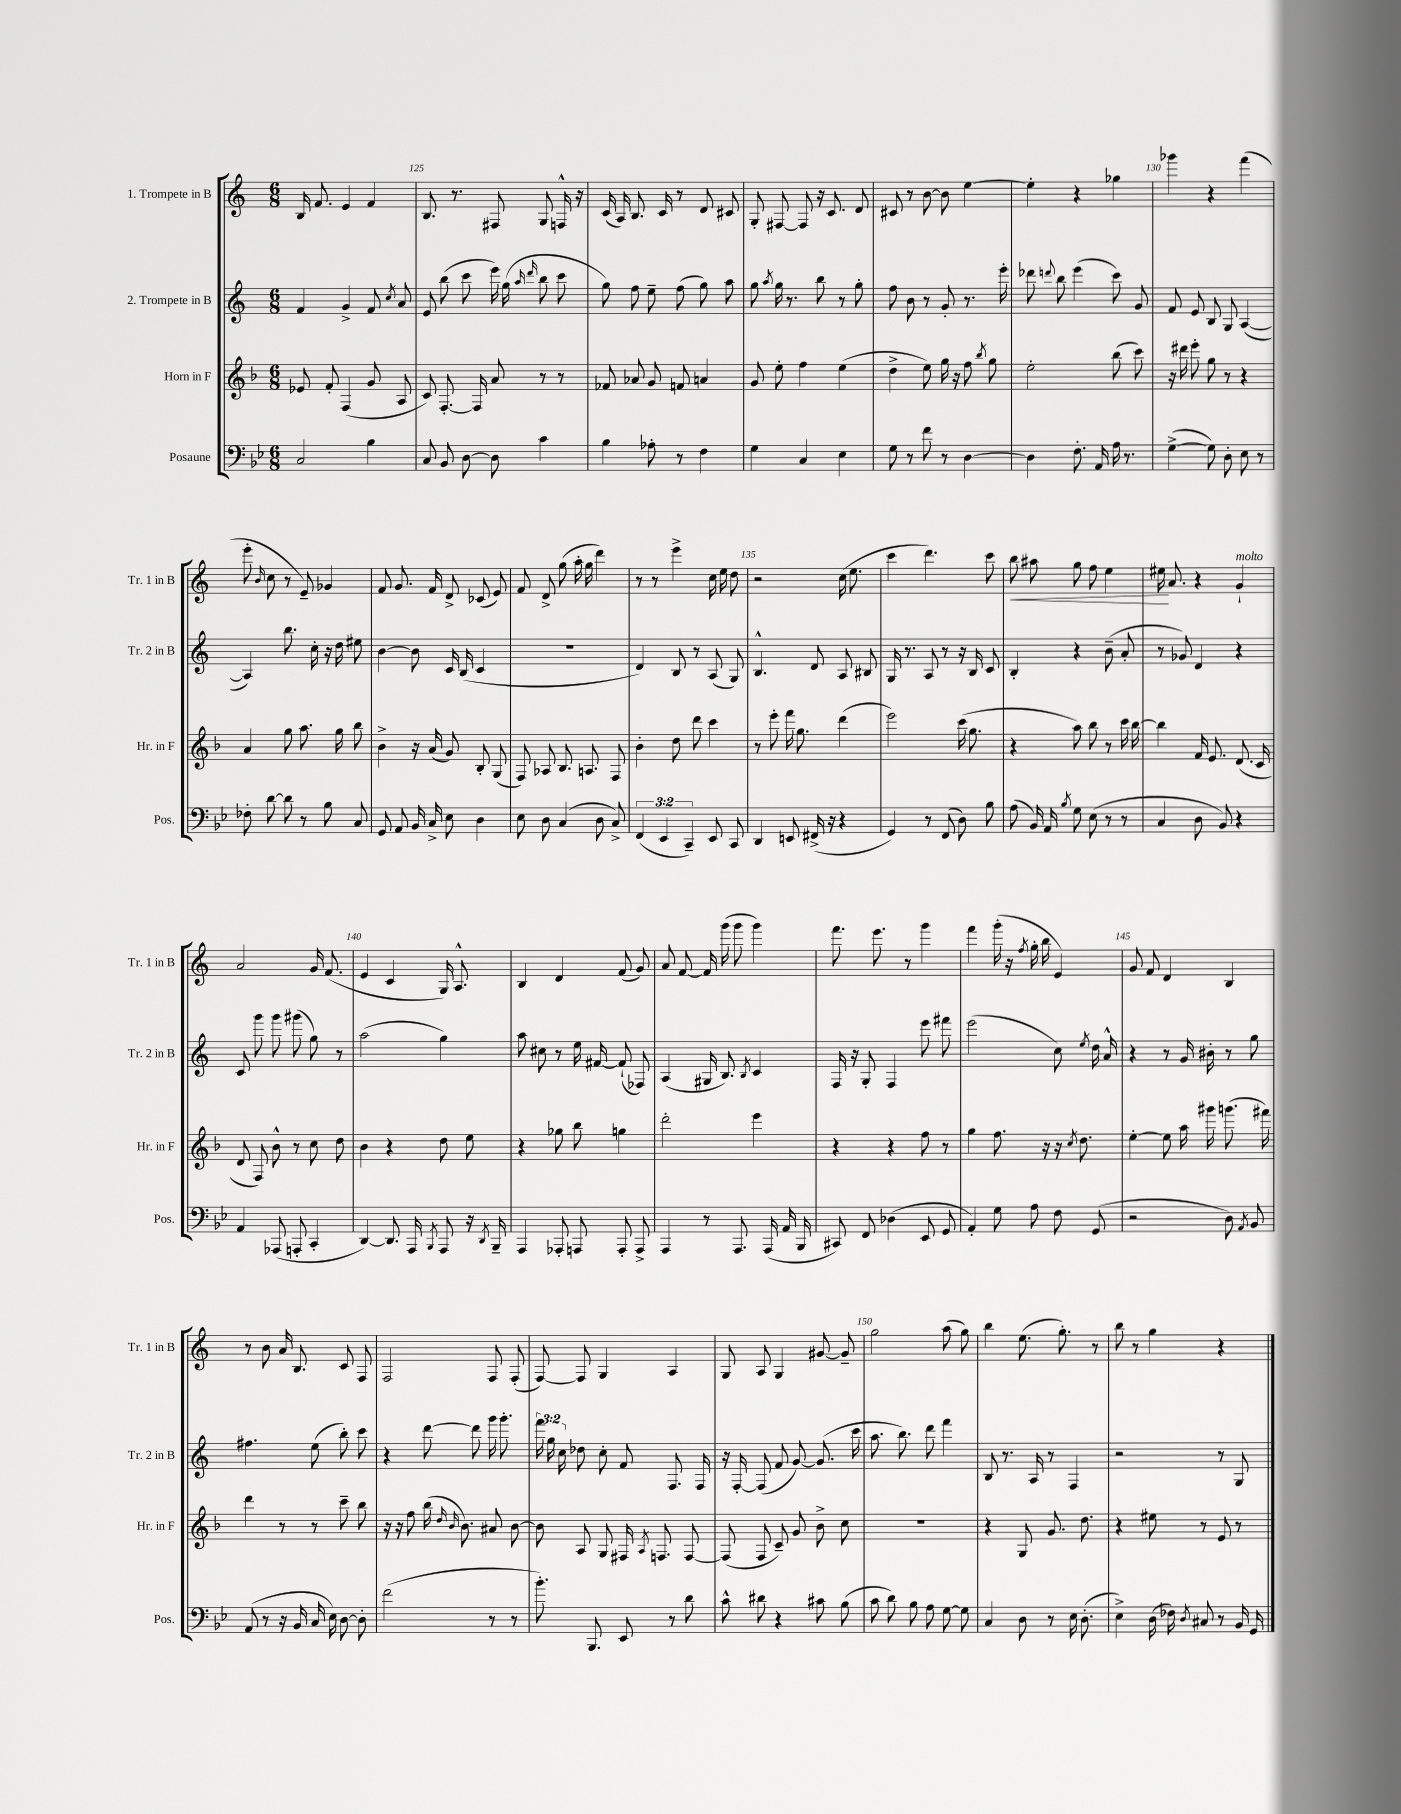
<<
\new StaffGroup <<
\new Staff = "s0" \with { instrumentName = "1. Trompete in B" shortInstrumentName = "Tr. 1 in B" } {
    \clef treble \key c \major \numericTimeSignature \time 6/8
    \autoBeamOff b16 f'8. e'4 f'4 |
    b8. r8. fis8 g8 f16-^ r16 |
    c'16( a16) b8. c'16 r8 d'8 cis'8 |
    g8-. fis8~ fis8 r16 c'8. d'8 |
    cis'8 r8 b'8~ b'8 e''4~ |
    e''4-. r4 ges''4 |
    ges'''4 r4 f'''4( |
    e'''8-. \grace { b'16 } c''8 r8 e'8--) ges'4 |
    f'8 g'8. f'16 d'8-> ces'8( e'8) |
    f'8 d'8-> g''8( a''16-. g''16 d'''4) |
    r8 r8 e'''4-> c''16 e''16 d''8 |
    r2 c''16( e''8. |
    c'''4 d'''4.) c'''8 |
    b''8\< ais''8 g''8 f''8 e''4 |
    eis''16\! a'8. r4 g'4-!^\markup { \italic "molto" } |
    a'2 g'16 f'8.( |
    e'4 c'4 g16) a8.-^ |
    b4 d'4 f'8( g'8) |
    a'8 f'8~ f'16 g'''16( g'''8 g'''4) |
    f'''8. e'''8. r8 g'''4 |
    f'''4 g'''16-.( r16 \acciaccatura { f''8 } g''16-. b''16 e'4) |
    g'8 f'8 d'4 b4 |
    r8 b'8 a'16 b8. c'8 f8 |
    f2 f8 f8-.( |
    f8~) f8 g4 a4 |
    g8 a8 g4 gis'8~ gis'8-- |
    g''2 a''8( g''8) |
    b''4 e''8.( g''8.-.) r8 |
    b''8 r8 g''4 r4 \bar "|." |
}
\new Staff = "s1" \with { instrumentName = "2. Trompete in B" shortInstrumentName = "Tr. 2 in B" } {
    \clef treble \key c \major \numericTimeSignature \time 6/8 \override Staff.TupletNumber.text = #tuplet-number::calc-fraction-text
    \autoBeamOff f'4 g'4-> f'8 \acciaccatura { c''8 } a'8 |
    e'8 b''8( c'''8 e'''16) g''16( \grace { a''16 d'''16 } b''8 c'''8 |
    g''8) f''8 e''8-- f''8( g''8) a''8 |
    g''8 \acciaccatura { a''8 } g''16 r8. b''8 r8 g''8-. |
    f''8 b'8 r8 g'8-. r8. e'''16-. |
    des'''8 \appoggiatura { d'''8 } b''8 e'''4( c'''8) g'8 |
    f'8 e'8 b8 g8 a4~( |
    a4) b''8. c''16-. r16 d''16 eis''8 |
    b'4~ b'8 c'16 b16( c'4 |
    R2. |
    d'4) b8 r8 a8( g8) |
    b4.-^ d'8 a8 bis8 |
    g16 r8. a8 r8 r16 b16 c'8 |
    b4-. r4 b'8--( a'8-. |
    r8 ges'8) d'4 r4 |
    c'8 g'''8 g'''8 gis'''8( g''8) r8 |
    a''2( g''4) |
    a''8 cis''8 r8 e''16 fis'16~ fis'8-!( fes8) |
    a4( gis16 b8.) \acciaccatura { b8 } c'4 |
    f16 r16 g8-. f4 e'''8 fis'''8 |
    e'''2( c''8) \acciaccatura { e''8 } d''16 a'16-^ |
    r4 r8 g'16 bis'16-. r8 g''8 |
    fis''4. e''8( b''8-.) c'''8 |
    r4 d'''8~ d'''8 g'''16 g'''8.-. |
    \tuplet 3/2 { f'''16 g''16 c''16 } des''8 c''8-. f'8 f8. f16 |
    r16 f16~-. f8( f'8 g'8~) g'8.( c'''16 |
    a''8. b''8.) d'''8 f'''4 |
    b8 r8. a16 r8 f4 |
    r2 r8 g8 \bar "|." |
}
\new Staff = "s2" \with { instrumentName = "Horn in F" shortInstrumentName = "Hr. in F" } {
    \clef treble \key f \major \numericTimeSignature \time 6/8
    \autoBeamOff ees'8 f'8-. f4( g'8 a8 |
    c'8) f8.~-. f16 a'8 r8 r8 |
    fes'8 aes'8 g'8 f'8 a'4 |
    g'8 e''8-. f''4 e''4( |
    d''4-> e''8) g''16 r16 f''8 \acciaccatura { bes''8 } g''8 |
    e''2-. bes''8( c'''8) |
    r16 dis'''16 e'''8-. g''8 r8 r4 |
    a'4 g''8 a''8. g''16 bes''8 |
    bes'4-> r16 a'16( g'8) bes8-. g8( |
    f8) aes8 bes8. a8. f8 |
    bes'4-. d''8 d'''8 c'''4 |
    r8 e'''8-. f'''16 g''8. d'''4( |
    e'''2) c'''16( g''8. |
    r4 a''8) bes''8 r8 c'''16 bes''16~ |
    bes''4 f'16 e'8. d'8.( c'16 |
    d'8 f8) bes'8-^ r8 c''8 d''8 |
    bes'4 r4 d''8 e''8 |
    r4 ges''8 bes''8 g''4 |
    d'''2-. e'''4 |
    r4 r4 f''8 r8 |
    g''4 f''8. r16 r16 \acciaccatura { c''8 } d''8. |
    e''4~-. e''8 a''16 gis'''16 g'''8.( fis'''16) |
    d'''4 r8 r8 c'''8-- bes''8 |
    r16 r16 f''8 bes''16( \grace { d''16 bes'16 } bes'8.) ais'8 bes'8~ |
    bes'8 a8 g8 fis16 \acciaccatura { a8 } f8. f8~ |
    f8( f8 c'8--) g'8 bes'8-> c''8 |
    R2. |
    r4 g8 g'8. d''8. |
    r4 eis''8 r8 e'8 r8 \bar "|." |
}
\new Staff = "s3" \with { instrumentName = "Posaune" shortInstrumentName = "Pos." } {
    \clef bass \key bes \major \numericTimeSignature \time 6/8 \override Staff.TupletNumber.text = #tuplet-number::calc-fraction-text
    \autoBeamOff c2 bes4 |
    c8 bes,8 d8~ d8 c'4 |
    bes4 aes8-. r8 f4 |
    g4 c4 ees4 |
    g8 r8 f'8 r8 d4~ |
    d4 f8.-. a,16 a16 r8. |
    g4~->( g8) d8-. ees8 r8 |
    fes8-. d'8~ d'8 r8 bes8 c8 |
    g,8 a,8 bes,16 c16-> ees8 d4 |
    ees8 d8 c4( d8 c8->) |
    \tuplet 3/2 { f,4( ees,4 c,4--) } ees,8 c,8 |
    d,4 e,8 fis,16->( r16 r4 |
    g,4) r8 f,8( d8) bes8 |
    a8( bes,16) a,16 \acciaccatura { bes8 } g8 ees8( r8 r8 |
    c4 d8 bes,8) r4 |
    a,4 aes,,8( a,,8-. c,4-. |
    d,4~) d,8. a,,16 \acciaccatura { bes,,8 } a,,8 r16 \acciaccatura { d,8 } bes,,16-- |
    a,,4 aes,,8-. a,,8 a,,8-. a,,8-> |
    a,,4 r8 a,,8. a,,16( a,16 bes,,16 |
    cis,8) f,8 des4( ees,8 g,8 |
    a,4-.) g8 a8 f8 g,8( |
    r2 d8) \acciaccatura { a,8 } bes,8 |
    a,8( r8 r16 bes,16 c16 ees16) d8~ d8-. |
    f'2( r8 r8 |
    bes'8.-.) bes,,8. ees,8 r8 d'8 |
    c'8-^ dis'8 r4 cis'8 bes8( |
    c'8 d'8) bes8 a8 g8~ g8 |
    c4 d8 r8 ees16 d8.-.( |
    ees4->) d16( fes16) \acciaccatura { d8 } cis8 r8 bes,16 g,16 \bar "|." |
}
>>
>>
\layout { \context { \Score currentBarNumber = #124 \override BarNumber.break-visibility = ##(#f #t #t) barNumberVisibility = #(every-nth-bar-number-visible 5) } }
